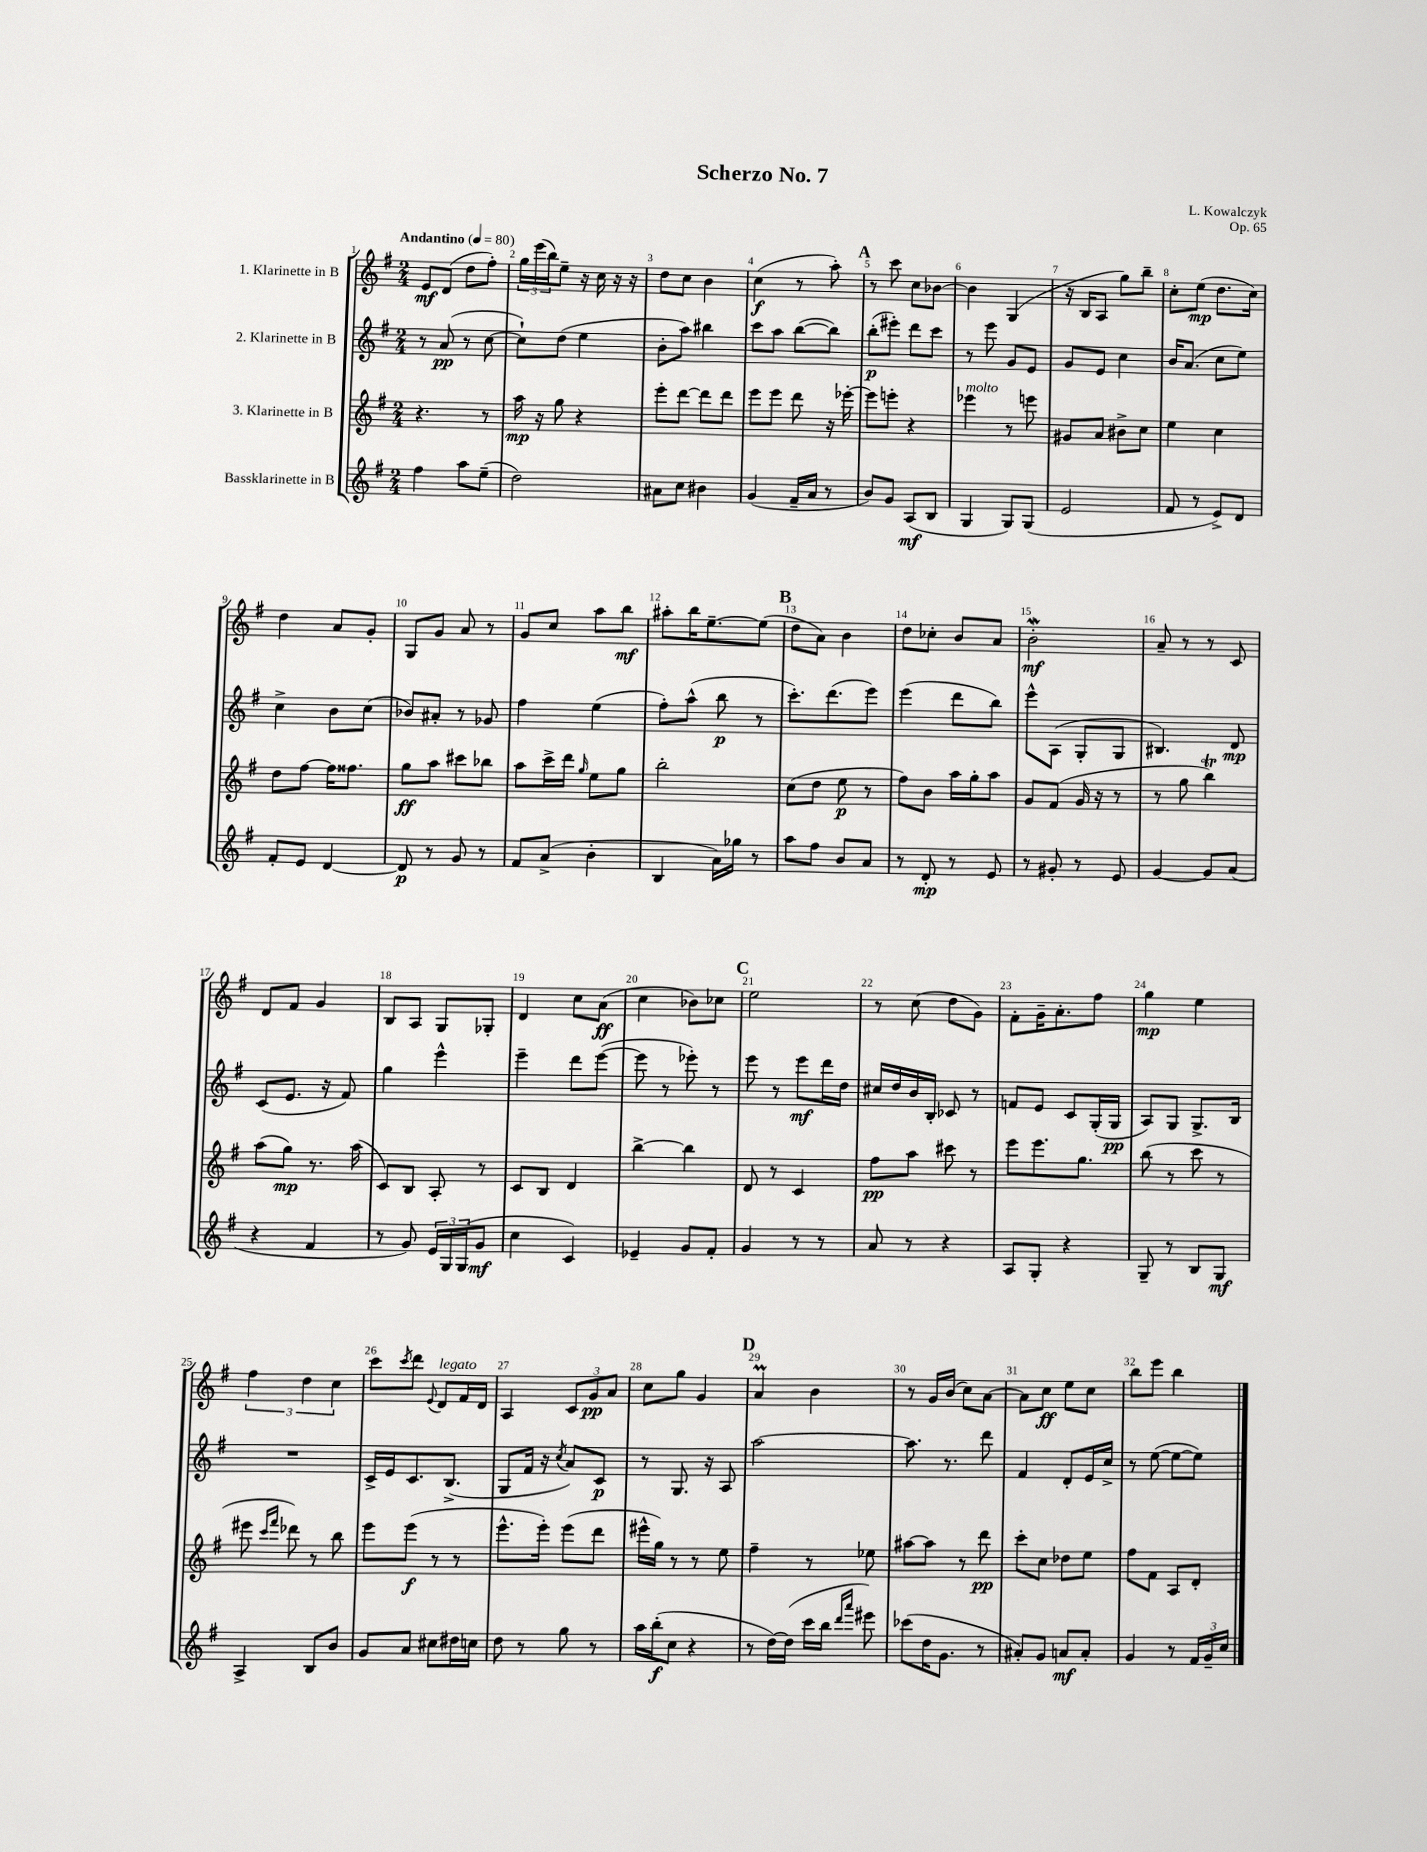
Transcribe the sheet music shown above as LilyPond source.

\header { title = "Scherzo No. 7" composer = "L. Kowalczyk" opus = "Op. 65" }
<<
\new StaffGroup <<
\new Staff = "s0" \with { instrumentName = "1. Klarinette in B" } {
    \clef treble \key g \major \numericTimeSignature \time 2/4 \tempo "Andantino" 4 = 80
    e'8\mf d'8( d''8 fis''8-.) |
    \tuplet 3/2 { g''16 e'''16( b''16) } e''8-- r16 c''16 r16 r16 |
    d''8 c''8 b'4 |
    c''4\f( r8 a''8-.) |
    \mark \markup { \bold "A" } r8 c'''8 c''8 bes'8~ |
    bes'4 g4( |
    r16 b16 a8 g''8) b''8-- |
    c''8-. e''8\mp( d''8. c''16) |
    d''4 a'8 g'8-. |
    g8 g'8 a'8 r8 |
    g'8 c''8 a''8 b''8\mf |
    ais''8-. b''16 e''8.~-- e''8( |
    \mark \markup { \bold "B" } d''8 a'8) b'4 |
    d''8 ces''8-. b'8 a'8 |
    b'2-.\mordent\mf |
    a'8-- r8 r8 c'8 |
    d'8 fis'8 g'4 |
    b8 a8 g8 ges8-. |
    d'4 c''8 a'8\ff( |
    c''4 bes'8) ces''8 |
    \mark \markup { \bold "C" } e''2 |
    r8 c''8( d''8 g'8) |
    fis'8-. g'16-- a'8.-. fis''8 |
    g''4\mp e''4 |
    \tuplet 3/2 { fis''4 d''4 c''4 } |
    c'''8 \acciaccatura { c'''8 } d'''8 \appoggiatura { e'8 } d'8^\markup { \italic "legato" } fis'16 d'16 |
    a4 \tuplet 3/2 { c'8 g'8\pp a'8 } |
    c''8 g''8 g'4 |
    \mark \markup { \bold "D" } a'4\prall b'4 |
    r8 g'16 b'16( c''8) a'8~ |
    a'8 c''8\ff e''8 c''8 |
    b''8 e'''8 b''4 \bar "|." |
}
\new Staff = "s1" \with { instrumentName = "2. Klarinette in B" } {
    \clef treble \key g \major \numericTimeSignature \time 2/4
    r8 a'8\pp( r8 c''8~ |
    c''8-!) d''8( e''4 |
    b'8-. a''8) bis''4 |
    c'''8 a''8 b''8~( b''8) |
    \mark \markup { \bold "A" } b''8-.\p( eis'''8-.) d'''8 c'''8 |
    r8 e'''8 g'8 e'8 |
    g'8 e'8 c''4 |
    b'16 a'8.( c''8 e''8) |
    c''4-> b'8 c''8( |
    bes'8) ais'8-. r8 ges'8 |
    fis''4 e''4( |
    fis''8-.) a''8-^( b''8\p r8 |
    \mark \markup { \bold "B" } c'''8.-.) d'''8.( e'''8) |
    e'''4( d'''8 b''8) |
    e'''8-^ a8( g8-. g8 |
    bis4.) d'8\mp |
    c'8( e'8. r16 fis'8) |
    g''4 e'''4-^ |
    e'''4-- d'''8 e'''8~( |
    e'''8 r8 ees'''8-.) r8 |
    \mark \markup { \bold "C" } e'''8 r8 e'''8\mf d'''16 d''16 |
    cis''16 d''16 b'16 b16-. ces'8 r8 |
    f'8 e'8 c'8 g16-.( g16\pp |
    a8) g8 g8.-> b16 |
    R2 |
    c'16-> e'16 c'8. b8.->( |
    g8 fis'16 r16 \acciaccatura { c''8 } a'8) c'8\p |
    r8 g8. r16 a8 |
    \mark \markup { \bold "D" } a''2~ |
    a''8. r8. d'''8 |
    fis'4 d'8-. e'16 c''16-> |
    r8 e''8~( e''8~ e''8) \bar "|." |
}
\new Staff = "s2" \with { instrumentName = "3. Klarinette in B" } {
    \clef treble \key g \major \numericTimeSignature \time 2/4
    r4. r8 |
    a''16\mp r16 g''8 r4 |
    e'''8-. d'''8~ d'''8 d'''8 |
    e'''8 e'''8 d'''8 r16 ees'''16~-. |
    \mark \markup { \bold "A" } ees'''8 e'''8-. r4 |
    ees'''4^\markup { \italic "molto" } r8 e'''8 |
    gis'8 a'8 bis'8-> c''8 |
    e''4 c''4 |
    d''8 fis''8~ fis''16 fisis''8. |
    g''8\ff a''8 cis'''8 bes''8 |
    a''8 c'''16-> d'''16 \grace { g''16 } e''8 g''8 |
    b''2-. |
    \mark \markup { \bold "B" } c''8( d''8 e''8\p r8 |
    fis''8) b'8 a''16 g''16-. a''8 |
    g'8 fis'8( g'16 r16 r8 |
    r8 g''8 b''4\trill) |
    a''8( g''8\mp) r8. a''16( |
    c'8) b8 a8-. r8 |
    c'8 b8 d'4 |
    b''4~-> b''4 |
    \mark \markup { \bold "C" } d'8 r8 c'4 |
    fis''8\pp a''8 cis'''8 r8 |
    e'''8 e'''8. g''8. |
    b''8( r8 c'''8 r8 |
    eis'''8 \grace { c'''16 fis'''16 } des'''8) r8 b''8 |
    e'''8 e'''8\f( r8 r8 |
    e'''8.-^ e'''16-.) e'''8( d'''8 |
    eis'''16-^ g''16) r8 r8 e''8 |
    \mark \markup { \bold "D" } fis''4-- r8 ees''8 |
    ais''8~ ais''8 r8 d'''8\pp |
    c'''8-. c''8 des''8 e''8 |
    fis''8 fis'8 a8 d'8-. \bar "|." |
}
\new Staff = "s3" \with { instrumentName = "Bassklarinette in B" } {
    \clef treble \key g \major \numericTimeSignature \time 2/4
    fis''4 a''8 e''8--( |
    d''2) |
    ais'8 c''8 bis'4 |
    g'4( fis'16-- a'16 r8 |
    \mark \markup { \bold "A" } b'8) g'8 a8\mf( b8 |
    g4 g8) g8( |
    e'2 |
    fis'8 r8 e'8->) d'8 |
    fis'8-. e'8 d'4~ |
    d'8\p r8 g'8 r8 |
    fis'8 a'8->( b'4-. |
    b4 a'16) ges''16 r8 |
    \mark \markup { \bold "B" } a''8 fis''8 b'8 a'8 |
    r8 d'8-.\mp r8 e'8 |
    r8 gis'8-. r8 e'8 |
    g'4~ g'8 a'8( |
    r4 fis'4 |
    r8 g'8) \tuplet 3/2 { e'16 g16 g16( } g'8\mf |
    c''4 c'4) |
    ees'4-- g'8 fis'8-. |
    \mark \markup { \bold "C" } g'4 r8 r8 |
    a'8 r8 r4 |
    a8 g8-. r4 |
    g8-- r8 b8 g8\mf |
    a4-> b8 b'8 |
    g'8 a'8 cis''8 dis''16 c''16 |
    d''8 r8 g''8 r8 |
    a''16 b''16-.\f( c''8 r4 |
    \mark \markup { \bold "D" } r8 d''16~) d''16( c'''16 b''16 \grace { d'''16 a'''16 } eis'''8) |
    ces'''8( d''16 g'8. r8 |
    ais'8-.) g'8 a'8\mf a'8-. |
    g'4 r8 \tuplet 3/2 { fis'16 g'16-- c''16 } \bar "|." |
}
>>
>>
\layout { \context { \Score \override BarNumber.break-visibility = ##(#f #t #t) barNumberVisibility = #all-bar-numbers-visible } }
